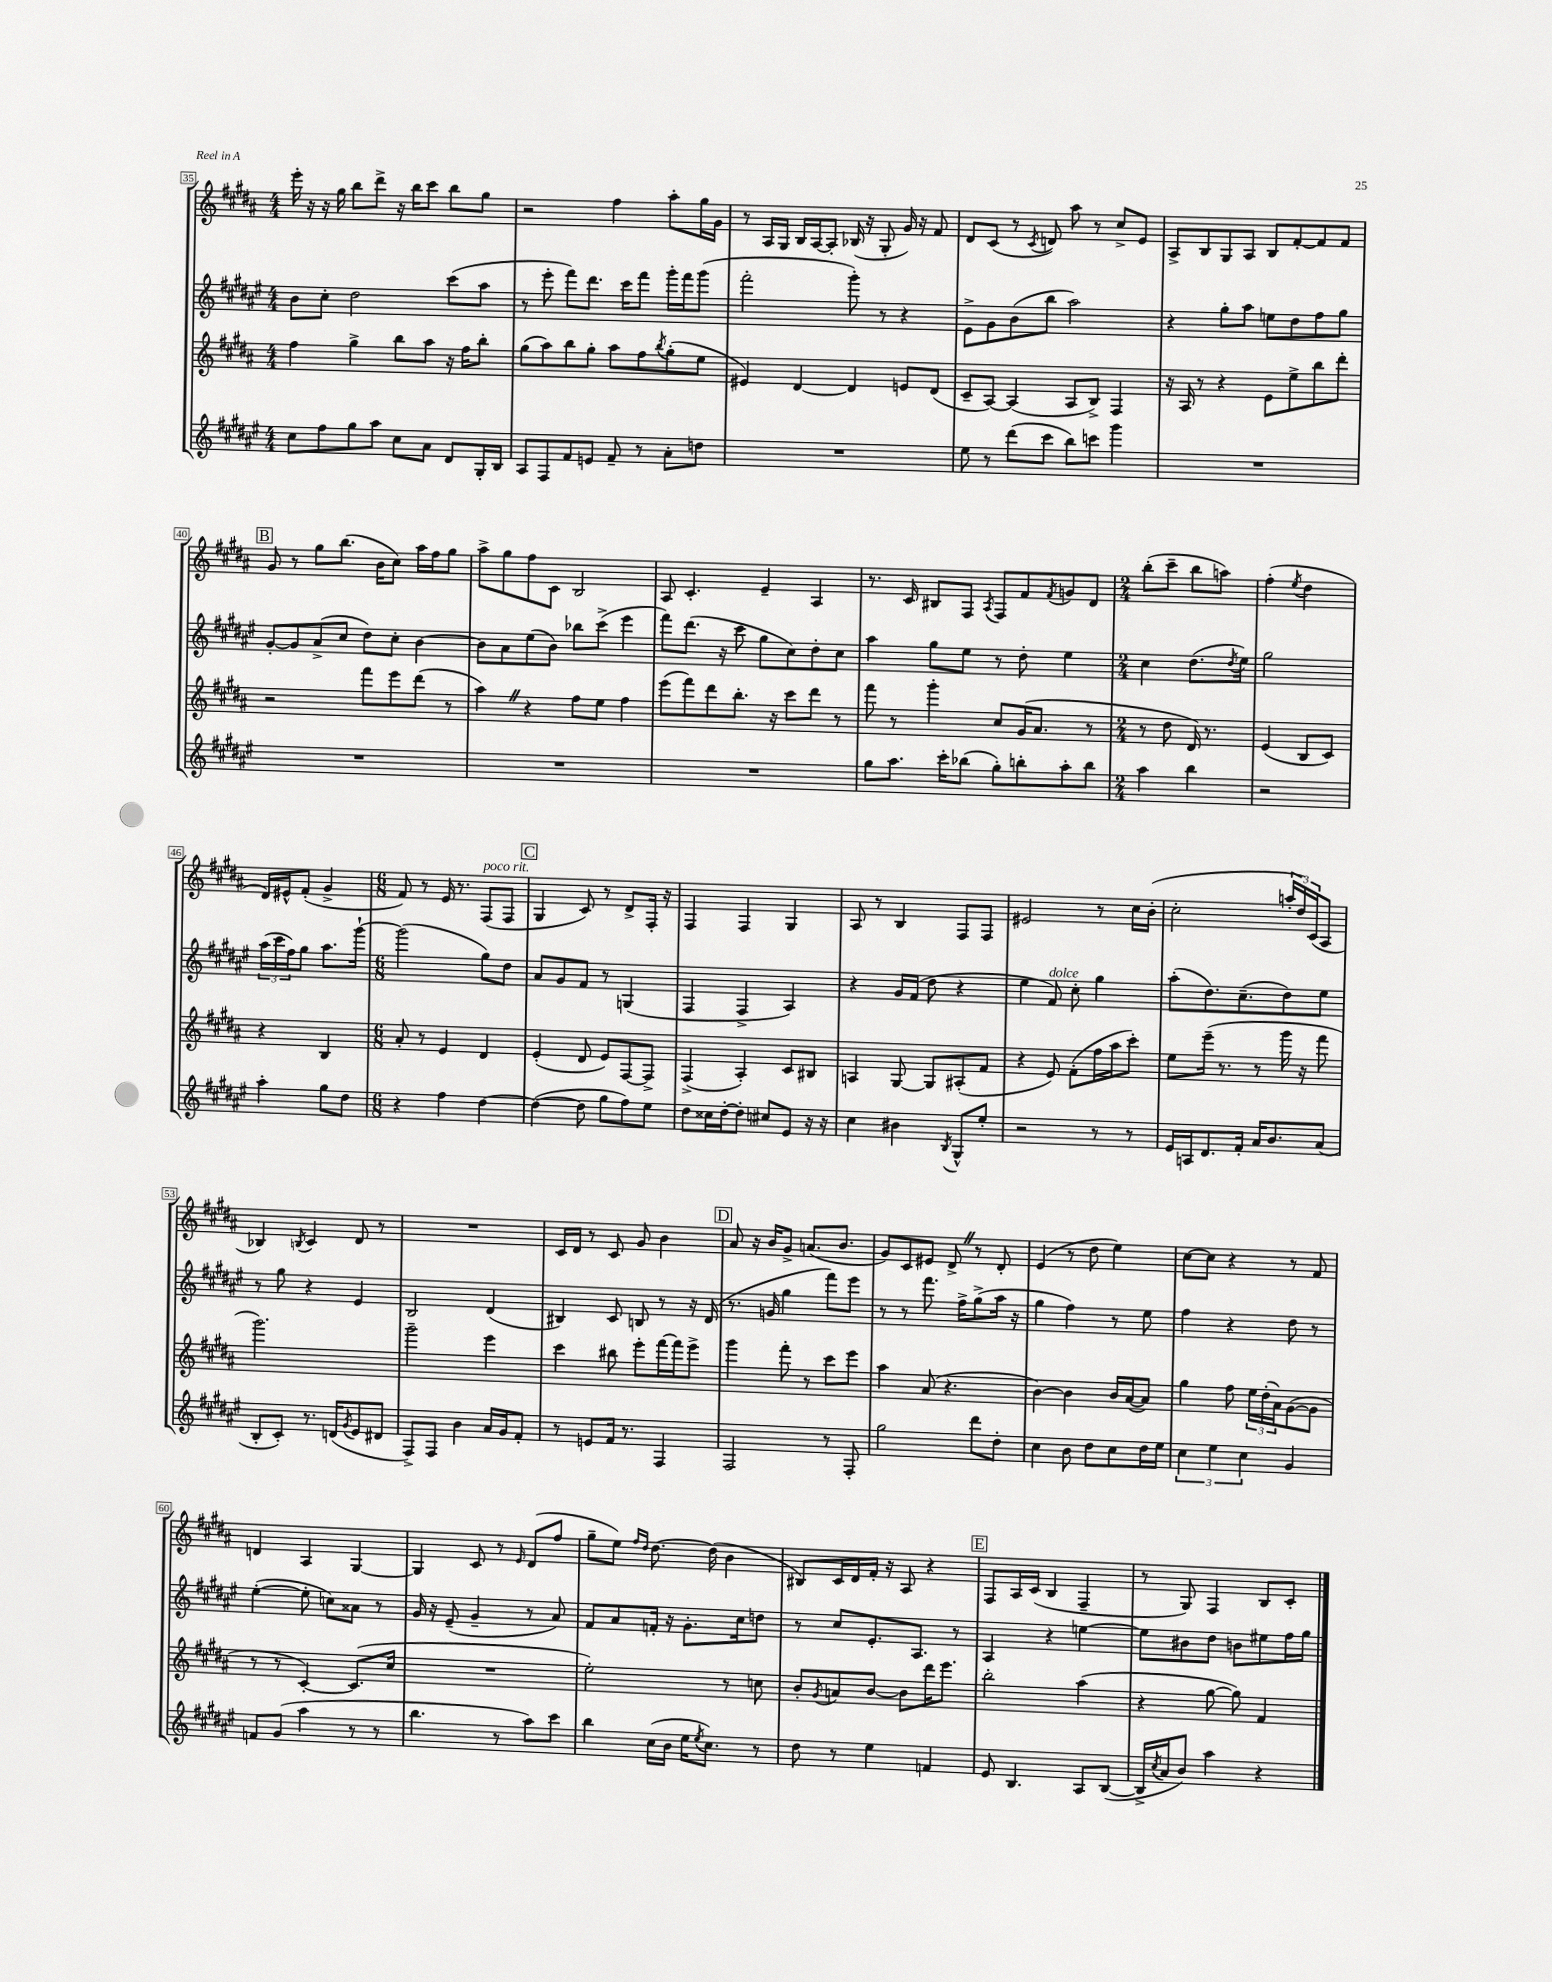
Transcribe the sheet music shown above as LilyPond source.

<<
\new StaffGroup <<
\new Staff = "s0" {
    \clef treble \key b \major \numericTimeSignature \time 4/4
    e'''16-. r16 r16 gis''16 b''8 dis'''8-> r16 b''16 cis'''8 b''8 gis''8 |
    r2 fis''4 ais''8-. gis''16 gis'16 |
    r8 ais16 gis16 b16 ais16~ ais8-. bes16( r16 gis8-. gis'16) r16 fis'8 |
    dis'8 cis'8( r8 \acciaccatura { cis'8 } d'8) ais''8 r8 cis''8-> e'8 |
    ais8-> b8 gis8 ais8 b8 fis'8~-. fis'8 fis'8 |
    \mark \markup { \box "B" } gis'8 r8 gis''8 b''8.( b'16 cis''8) ais''16 fis''16 gis''8 |
    ais''8-> gis''8 fis''8 cis'8 b2 |
    ais8 cis'4.-. e'4-- ais4 |
    r8. cis'16 bis8 fis8 \acciaccatura { ais8 } fis8 fis'8 \acciaccatura { fis'8 } g'8 dis'8 |
    \numericTimeSignature \time 2/4 b''8-.( cis'''8-- b''8 a''8) |
    fis''4-.( \acciaccatura { e''8 } dis''4 |
    dis'16) eis'16-^ fis'8-.( gis'4-> |
    \numericTimeSignature \time 6/8 fis'8) r8 e'16 r8. fis8^\markup { \italic "poco rit." }( fis8 |
    \mark \markup { \box "C" } gis4 cis'8) r8 dis'8-> fis16-. r16 |
    fis4 fis4 gis4 |
    ais8 r8 b4 fis8 fis8 |
    eis'2 r8 cis''16 b'16-.( |
    cis''2-. \tuplet 3/2 { a''16-. dis''16) cis'16( } ais8 |
    bes4) \acciaccatura { b8 } cis'4 dis'8 r8 |
    R2. |
    cis'16 dis'16 r8 cis'8 gis'8 b'4 |
    \mark \markup { \box "D" } ais'8 r16 b'16 gis'8-> a'8.( b'8. |
    gis'8) cis'8 eis'8 dis'8-> \once \override BreathingSign.text = \markup { \musicglyph "scripts.caesura.straight" } \breathe r8 dis'8-. |
    e'4( r8 dis''8 e''4) |
    cis''8~ cis''8 r4 r8 fis'8 |
    d'4 ais4 gis4~ |
    gis4 cis'8 r8 \grace { e'16 } dis'8( fis''8 |
    gis''8-- e''8) \grace { fis''16 dis''16 } dis''8.~ dis''16( b'4 |
    bis8) cis'16 dis'16 fis'16-. r16 ais8 r4 |
    \mark \markup { \box "E" } fis8 ais16 cis'16( b4 fis4-- |
    r8 gis8) fis4 b8 cis'8-. \bar "|." |
}
\new Staff = "s1" {
    \clef treble \key fis \major \numericTimeSignature \time 4/4
    b'8 cis''8-. dis''2 cis'''8( ais''8 |
    r8 eis'''8-. fis'''8) dis'''8. cis'''16 fis'''8 gis'''16-. fis'''16 gis'''8( |
    fis'''2-. gis'''8-.) r8 r4 |
    eis'8-> gis'8 b'8( b''8 ais''2) |
    r4 gis''8-. ais''8 e''8 dis''8 fis''8 gis''8 |
    \mark \markup { \box "B" } gis'8~-. gis'8 ais'8->( cis''8 dis''8) cis''8-. b'4~ |
    b'8 ais'8 eis''8( b'8) bes''8 cis'''8->( eis'''4 |
    fis'''8) dis'''8.( r16 cis'''8 gis''8 cis''8) dis''8-. cis''8 |
    ais''4 gis''8 eis''8 r8 dis''8-. eis''4 |
    \numericTimeSignature \time 2/4 cis''4 dis''8.( \acciaccatura { dis''8 } eis''16) |
    gis''2 |
    \tuplet 3/2 { ais''16( cis'''16 fis''16) } gis''8 ais''8. gis'''16~-! |
    \numericTimeSignature \time 6/8 gis'''2( gis''8) dis''8 |
    \mark \markup { \box "C" } ais'8 gis'8 fis'8 r8 g4( |
    fis4 fis4-> ais4) |
    r4 gis'16 fis'16( dis''8 r4 |
    eis''4 fis'8^\markup { \italic "dolce" }) cis''8-. gis''4 |
    ais''8-.( dis''8.) cis''8.--( dis''8) eis''8 |
    r8 gis''8 r4 eis'4 |
    b2 dis'4( |
    bis4) cis'8 b8 r8 r16 dis'16( |
    \mark \markup { \box "D" } r8. g'16 gis''4 fis'''8) eis'''8 |
    r8 r8 fis'''8. fis''16-> gis''8->( ais''16 r16 |
    gis''4 fis''4) r8 eis''8 |
    fis''4 r4 dis''8 r8 |
    eis''4~-.( eis''8-. c''8) aisis'8 r8 |
    gis'16 r16 eis'8--( gis'4-- r8 ais'8) |
    fis'8 ais'8 f'16-. r16 gis'8.-. cis''16 d''8 |
    r8 cis''8 eis'8.-. ais8. r8 |
    \mark \markup { \box "E" } ais4 r4 e''4~ |
    e''8 bis'8 dis''8 b'8 eis''8 fis''16 gis''16 \bar "|." |
}
\new Staff = "s2" {
    \clef treble \key b \major \numericTimeSignature \time 4/4
    fis''4 gis''4-> b''8 ais''8 r16 fis''16 b''8-. |
    gis''8( ais''8) b''8 gis''8-. ais''8 fis''8 \acciaccatura { b''8 } gis''8-.( e''8 |
    eis'4) dis'4~ dis'4 e'8 dis'8( |
    cis'8-- ais8~) ais4( ais8 b8->) fis4 |
    r16 ais16 r8 r4 e'8 e''8-> b''8 dis'''8-. |
    \mark \markup { \box "B" } r2 fis'''8 e'''8 dis'''8( r8 |
    ais''4) \once \override BreathingSign.text = \markup { \musicglyph "scripts.caesura.straight" } \breathe r4 fis''8 e''8 fis''4 |
    e'''8( fis'''8) dis'''8 b''8.-. r16 cis'''8 dis'''8 r8 |
    fis'''8 r8 gis'''4-. cis''8 gis'16( ais'8. r8 |
    \numericTimeSignature \time 2/4 r8 dis''8 dis'16) r8. |
    e'4( b8 cis'8) |
    r4 b4 |
    \numericTimeSignature \time 6/8 ais'8-. r8 e'4 dis'4 |
    \mark \markup { \box "C" } e'4-.( dis'8 e'8) fis8~ fis8-> |
    fis4->( ais4-.) cis'8 bis8 |
    a4 gis8~ gis8 ais8-.( fis'8 |
    r4 e'8) fis'8-.( fis''16 ais''16 cis'''8-.) |
    e''8 e'''16--( r8. r8 gis'''16 r16 fis'''8 |
    gis'''2.) |
    gis'''2-- e'''4 |
    cis'''4 bis''8 e'''8-. fis'''16~ fis'''16 e'''8-> |
    \mark \markup { \box "D" } gis'''4 fis'''8-. r8 cis'''8 e'''8 |
    ais''4 ais'8( r4. |
    b'4~) b'4 b'16 ais'16~( ais'8) |
    gis''4 fis''8 \tuplet 3/2 { e''16 dis''16-.( ais'16) } gis'8~( gis'8 |
    r8 r8 cis'4~-.) cis'8.( cis''16 |
    R2. |
    e''2-.) r8 c''8 |
    b'8-. \acciaccatura { gis'8 } a'8 b'8~ b'8 dis'''16 e'''8. |
    \mark \markup { \box "E" } b''2-. ais''4( |
    r4 gis''8~ gis''8) fis'4 \bar "|." |
}
\new Staff = "s3" {
    \clef treble \key fis \major \numericTimeSignature \time 4/4
    cis''8 fis''8 gis''8 ais''8 cis''8 ais'8 dis'8 gis16-. b16 |
    ais8 fis8 fis'8 e'8 fis'8-- r8 ais'8-. d''8 |
    R1 |
    eis''8 r8 dis'''8( cis'''8 b''8) c'''8 gis'''4 |
    R1 |
    \mark \markup { \box "B" } R1 |
    R1 |
    R1 |
    gis''8 ais''8. cis'''16-. bes''8( gis''8-.) b''8-. ais''8-. b''8 |
    \numericTimeSignature \time 2/4 ais''4 b''4 |
    r2 |
    ais''4-. gis''8 dis''8 |
    \numericTimeSignature \time 6/8 r4 fis''4 dis''4~ |
    \mark \markup { \box "C" } dis''4~( dis''8 gis''8 fis''8) eis''8 |
    dis''8 cisis''16 dis''16~-. dis''8-. cis''8 eis'8 r16 r16 |
    cis''4 bis'4 \acciaccatura { b8 } gis8-^ eis''8-. |
    r2 r8 r8 |
    eis'16 a16 dis'8. fis'16-. ais'16 b'8. ais'8( |
    b8-. cis'8-.) r8. d'16( \acciaccatura { gis'8 } eis'8 dis'8 |
    fis8->) fis8 b'4 ais'16 gis'16 fis'8-. |
    r8 e'8 fis'16 r8. fis4 |
    \mark \markup { \box "D" } fis2 r8 fis8-. |
    gis''2 dis'''8 dis''8-. |
    cis''4 b'8 dis''8 cis''8 dis''16 eis''16 |
    \tuplet 3/2 { cis''4 eis''4 cis''4 } gis'4 |
    f'8 gis'8( ais''4 r8 r8 |
    b''4. r8 ais''8) cis'''8 |
    b''4 cis''16( b'16 eis''16 \acciaccatura { eis''8 } cis''8.) r8 |
    dis''8 r8 eis''4 f'4 |
    \mark \markup { \box "E" } eis'8 b4. ais8 b8~( |
    b16-> \acciaccatura { cis''8 } ais'16 b'8) ais''4 r4 \bar "|." |
}
>>
>>
\layout { \context { \Score currentBarNumber = #35 \override BarNumber.stencil = #(make-stencil-boxer 0.1 0.3 ly:text-interface::print) } }
